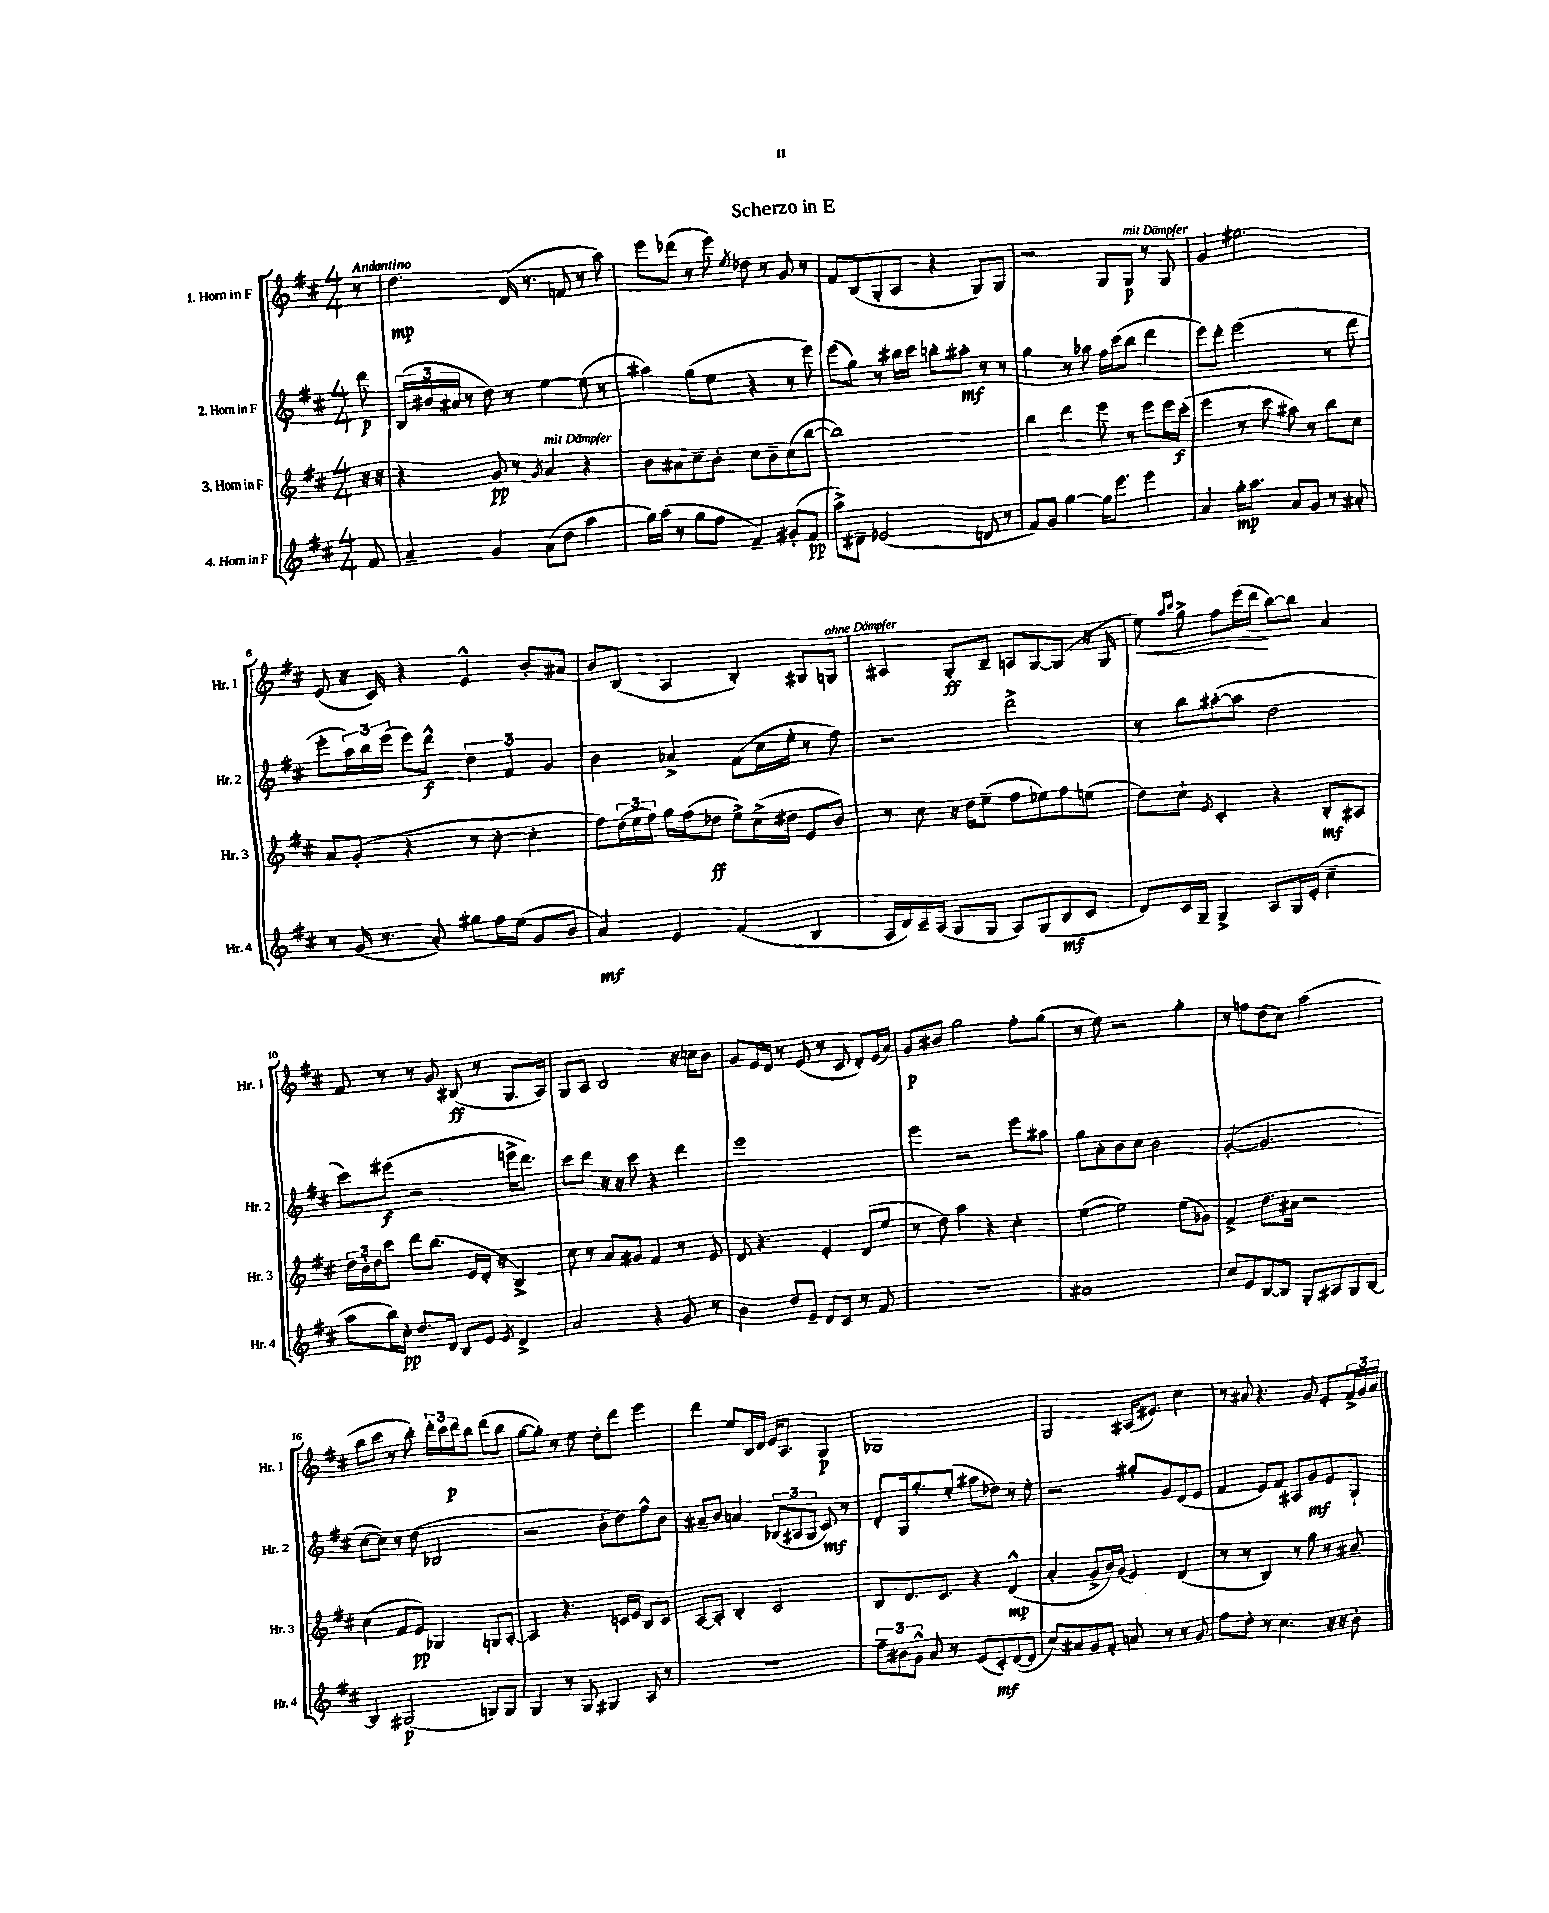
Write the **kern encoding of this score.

**kern	**kern	**kern	**kern
*staff4	*staff3	*staff2	*staff1
*clefG2	*clefG2	*clefG2	*clefG2
*k[f#c#]	*k[f#c#]	*k[f#c#]	*k[f#c#]
*M4/4	*M4/4	*M4/4	*M4/4
8f#/	16r	8ddd\	8r
.	16r	.	.
=	=	=	=
4a~/	4r	(24B/LL	4.dd\
.	.	24b#/	.
.	.	24a#/JJ	.
.	.	8r	.
4g/	8g/	8dd\)	.
.	8r	8r	(16d/
.	.	.	8.r
.	8qg/	.	.
(8a\L	4a/	[4ee\	.
8dd\J	.	.	8f/
4aa\	4r	(8ee\]	8r
.	.	8r	8aa\)
=	=	=	=
16gg\LL)	8b\L	4aa#\)	8eee\L
(16aa\JJ	.	.	.
8r	8a#\	.	(8ddd-\J
8gg\L	8cc#~\	(8gg\L	8r
8ff#\J	8b'\J	8ee\J	8eee\)
.	.	.	8qee/
4f#~/)	8cc#\L	4r	8dd-\
.	8b~\	.	8r
(8g#'/L	(8cc#\	8r	8g/
8f#/J	[8bb\J	8eee\)	8r
=	=	=	=
8aa^\L)	1bb])	(8eee\L	8f#/L
8d#~\J	.	8gg\J)	(8B/
(2e-/	.	8r	8G'/
.	.	16bb#\LL	8A/J
.	.	16ccc#\JJ	.
.	.	8bb'\L	4r
.	.	8aa#'\J	.
8d/	.	8r	8G/L)
8r	.	8r	8G/J
=	=	=	=
8f#/L)	4bb\	4gg\	2r
8g/J	.	.	.
[4gg\	4ddd\	8r	.
.	.	8aa-\	.
16gg\]LK	8eee\	16ff#\LL	8G/L
8.eee\J	.	(16ccc#\J	.
.	8r	8bb\J	8G/J
4eee\	8eee\L	4ddd\	8r
.	16eee\L	.	8G/
.	(16ccc#'\JJ	.	.
=	=	=	=
4a/	4eee\	8eee\L)	4g/
.	.	8ddd'\J	.
16gg'\LK	8r	(2eee\	2.ee#\
8.aa\J	.	.	.
.	8ccc#\	.	.
8a/L	8aa#\)	.	.
8g/J	8r	.	.
8r	8bb\L	8r	.
8a#'/	8cc#\J	8ddd\	.
=	=	=	=
8r	8a/L	8eee'\L	(8e/
(16g/	(8g'/J	24aa\L)	16r
.	.	24bb\	.
8.r	.	.	16c#/)
.	.	(24eee\JJ	.
.	4r	8eee\L)	4r
8a'/)	.	8ddd^^\J	.
8gg#\L	8r	6dd\	4e^^/
16ff#\L	[8cc#'\	.	.
.	.	6f#/	.
(16ee\JJ	.	.	.
8g/L	4cc#'\]	.	8b'/L
.	.	6g/	.
8b/J	.	.	8a#/J
=	=	=	=
4a/)	8ff#\L)	4b\	8b/L
.	(24dd\L	.	(8B/J
.	24ee\	.	.
.	24ff#\JJ)	.	.
4e/	16gg\LL	4a-^/	4A/
.	(16ff#\J	.	.
.	8dd-\J	.	.
(4f#/	8ee^\L)	(8f#\L	4B'/)
.	(16cc#^\L	16cc#\L	.
.	16dd#\JJ	16ee'\JJ	.
4B/	8e/L	8r	8G#/L
.	8b/J)	8ff#\)	8G/J
=	=	=	=
16A/LL	8r	2r	4A#/
16d/)	.	.	.
16c#~/	8cc#\	.	.
(16A/JJ	.	.	.
8G/L	16r	.	8G'/L
.	16dd\LK	.	.
8G/J	(8ee~\J	.	8B~/J
8A/L)	8ff#\L	2ddd^\	8A/L
(8G/	8ee-\)	.	[8G/
8B/	8ff#\	.	(8G/]J
8c#/J	(8ee\J	.	16r
.	.	.	16G/
=	=	=	=
8d/L)	8dd\L)	8r	8ee\)
.	.	.	16qqaa/LL
.	.	.	16qqccc#/JJ
16c#/L	8cc#`\J	8bb\L	8gg^\
16G~/JJ	.	.	.
.	8qe/	.	.
4G^/	4c#'/	([8aa#'\	8ff#\L
.	.	8aa#\]J	(16eee\L
.	.	.	16ddd\JJ
8A/L	4r	2dd\	[8bb\L)
16G/L	.	.	8bb\]J
(16e'/JJ	.	.	.
4cc#~\	8B'/L	.	4a/
.	8A#/J	.	.
=	=	=	=
8aa\L	24dd\LL	8ccc#\L)	8f#/
.	24b'\	.	.
.	24dd\J	.	.
16bb\L)	8ccc#\J	(8eee#\J	8r
16cc#'\JJ	.	.	.
8.dd/L	8ddd\L	2r	8r
.	(8.bb\J	.	8g/
16d/Jk	.	.	.
8B/L	.	.	(8B#/
.	16e/LL	.	.
8e/J	16d'/JJ	.	8r
.	16r	.	.
8qe/	.	.	.
4d^/	4B^/)	16eee^\LK	8.G/L
.	.	8.ddd\J)	.
.	.	.	16A/Jk)
=	=	=	=
2a/	8cc#\	8ccc#\L	8G/L
.	8r	8ddd\J	8A/J
.	8a/L	16r	2B/
.	.	16r	.
.	8g#/J	8ccc#\	.
4r	4f#/	4r	.
8g/	8r	4ddd\	16r
.	.	.	16cc\LK
8r	8e/	.	8b\J
=	=	=	=
4b\	8d/	1eee	8g/L
.	4.r	.	16e/L
.	.	.	16d/JJ
8dd/L	.	.	8r
8e~/J	.	.	(8e/
8d/L	4e'/	.	8r
8c#/J	.	.	8c#/
8r	(8d/L	.	8d'/L)
8f#/	8ee/J	.	(16e/L
.	.	.	16a/JJ)
=	=	=	=
1r	8r	4eee\	8g/L
.	8dd\)	.	8b#/J
.	4aa\	2r	2gg\
.	4r	.	.
.	4cc#'\	8eee\L	8ff#'\L
.	.	8aa#\J	(8gg\J
=	=	=	=
1a#	([4ee\	8gg\L	8r
.	.	8a'\	8ee\)
.	2ee\])	8b\	2r
.	.	8cc#\J	.
.	.	2b\	.
.	(8ee\L	.	4gg'\
.	8g-\J)	.	.
=	=	=	=
8cc#/L	4f#^/	([4g'/	8r
8e/	.	.	8ff\L
[8B/	8.dd\L	2.g/]	(8dd\
8B/]J	.	.	8cc#\J)
.	16a#\Jk	.	.
8G'/L	2r	.	(2aa\
8A#/	.	.	.
8G/	.	.	.
[8B/J	.	.	.
=	=	=	=
4B/]	(4cc#\	[8cc#\L	8bb\L
.	.	8cc#\]J)	8ccc#\J
(2G#/	8f#/L	8r	8r
.	8e/J)	(8dd\	8bb'\)
.	4G-/	2B-/	24ddd'\LL
.	.	.	24ccc#\
.	.	.	24ddd\J
.	.	.	8bb\J
8G/L)	8G/L	.	(8ddd\L
8G/J	[8A'/J	.	8bb\J
=	=	=	=
4G/	4A/]	2r	[8gg\L
.	.	.	8gg'\]J)
8r	4.r	.	8r
8G/	.	.	8ee\
4G#/	.	8b'\L	8dd'\L
.	16c/LL	8dd\)	8ddd\J
.	16e/JJ	.	.
8A/	8B/L	8ff#^^\	4eee\
8r	8c/J	8b\J	.
=	=	=	=
1r	[8A/L	8a#~/L	4ddd\
.	8A'/]J	8b/J	.
.	4B'/	4a/	8ee/L
.	.	.	16B/L
.	.	.	16d/JJ
.	2c#/	(12B-/L	16e/LK
.	.	.	8.A/J
.	.	12A#/	.
.	.	12G/J	.
.	.	8c#/)	4G/
.	.	8r	.
=	=	=	=
12ff#~\L	8B/L	8d'/L	1G-
12b#\	.	.	.
.	8.d/	16G/k	.
12g^^\J	.	.	.
.	.	8.gg'/	.
8a/	.	.	.
.	8.c#/J	.	.
8r	.	(8ee'/J	.
(8e/L	4r	8aa#\L	.
8c#'/)	.	8dd-\J)	.
([8d/	(4d^^/	8r	.
8d/]J	.	8ee'\	.
=	=	=	=
8cc#/L)	4a'/	2r	2G/
8a#/	.	.	.
8g/	8g^/L	.	.
8f#'/J	16b/L)	.	.
.	(16g/JJ	.	.
8a/	4e/)	8gg#'/L	(16A#/LK
.	.	.	8.e#/J)
8r	.	8g/	.
8r	(4d/	(8d/	4cc#\
8g/	.	8e/J	.
=	=	=	=
8ff#\L	8r	4f#/	8r
8dd'\J	8r	.	8a#/
8r	4B/)	8e/L)	4.r
4.cc#\	.	8f#/J	.
.	8r	8A#/L	.
.	8gg\	8g/	8g/
16r	8r	8e/	8e'/L
16r	.	.	.
8b'\	8a#~/	8G`/J	24f#^/L
.	.	.	24g/
.	.	.	24a#/JJ
==	==	==	==
*-	*-	*-	*-
